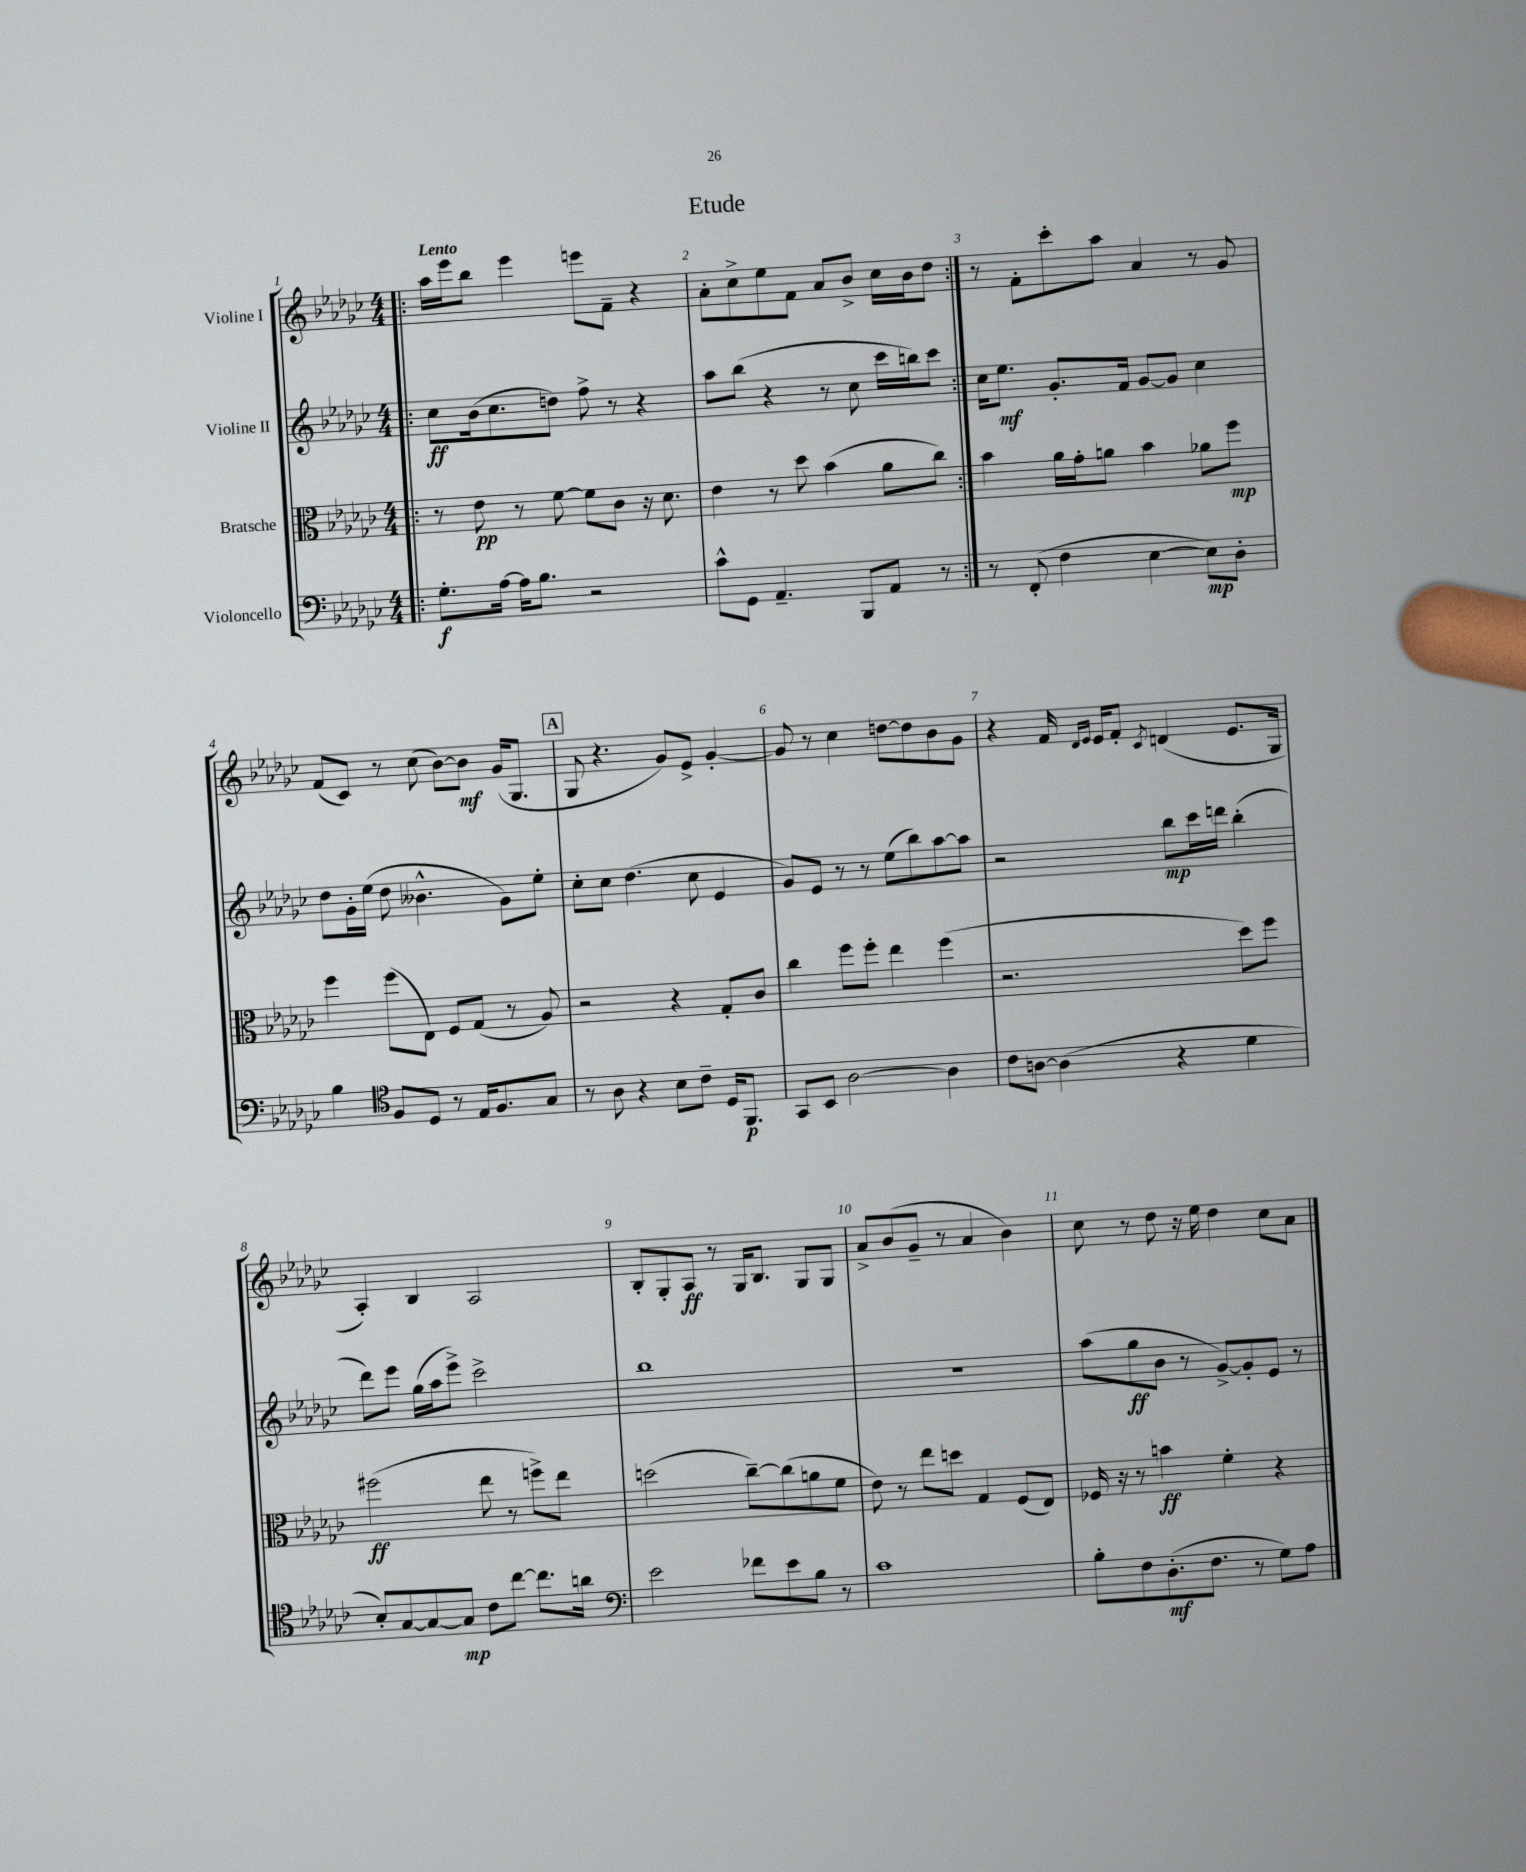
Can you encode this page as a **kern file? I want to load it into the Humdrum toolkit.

**kern	**dynam	**kern	**dynam	**kern	**dynam	**kern	**dynam
*part4	*part4	*part3	*part3	*part2	*part2	*part1	*part1
*staff4	*staff4	*staff3	*staff3	*staff2	*staff2	*staff1	*staff1
*I"Violoncello	*	*I"Bratsche	*	*I"Violine II	*	*I"Violine I	*
*clefF4	*	*clefC3	*	*clefG2	*	*clefG2	*
*k[b-e-a-d-g-c-]	*	*k[b-e-a-d-g-c-]	*	*k[b-e-a-d-g-c-]	*	*k[b-e-a-d-g-c-]	*
*M4/4	*	*M4/4	*	*M4/4	*	*M4/4	*
=1!|:	=1!|:	=1!|:	=1!|:	=1!|:	=1!|:	=1!|:	=1!|:
!	!	!	!	!	!	!LO:TX:a:B:t=Lento	!
8.G-'\L	f	8r	.	8cc-\L	ff	16aa-\LL	.
.	.	.	.	.	.	16eee-\J	.
.	.	8e-\	pp	(16b-\k	.	8bb-\J	.
[16A-\Jk	.	.	.	8.cc-\	.	.	.
16A-\KL]	.	8r	.	.	.	4eee-\	.
8.B-\J	.	.	.	.	.	.	.
.	.	[8f\	.	8ddn\J)	.	.	.
2r	.	8f\L]	.	8ff^\	.	8eeen\L	.
.	.	8c-\J	.	8r	.	8f~\J	.
.	.	16r	.	4r	.	4r	.
.	.	8.d-\	.	.	.	.	.
=2	=2	=2	=2	=2	=2	=2	=2
8c-^^\L	.	4e-\	.	8aa-\L	.	8a-'\L	.
8GG-\J	.	.	.	(8bb-\J	.	8cc-^\	.
4.AA-~/	.	8r	.	4r	.	8ee-\	.
.	.	8dd-\	.	.	.	8f\J	.
.	.	(4b-\	.	8r	.	8a-/L	.
8BBB-/L	.	.	.	8cc-\	.	8b-^/J	.
8AA-/J	.	8a-\L	.	16ccc-\LL	.	16cc-\LL	.
.	.	.	.	16bbn\J)	.	16b-\J	.
8r	.	8cc-\J)	.	8ccc-\J	.	8dd-\J	.
=3:|!	=3:|!	=3:|!	=3:|!	=3:|!	=3:|!	=3:|!	=3:|!
8r	.	4b-\	.	16cc-\KL	.	8r	.
.	.	.	.	8.ee-\J	mf	.	.
(8FF'/	.	.	.	.	.	8f'\L	.
4F\	.	16a-\LL	.	8.g-'/L	.	8ccc-'\	.
.	.	16g-'\J	.	.	.	.	.
.	.	8an\J	.	.	.	8aa-\J	.
.	.	.	.	16f/Jk	.	.	.
[4E-\	.	4b-\	.	[8g-/L	.	4a-/	.
.	.	.	.	8g-/J]	.	.	.
8E-\L])	mp	8a-X\L	.	4cc-\	.	8r	.
8D-'\J	.	8ff\J	mp	.	.	8g-/	.
!!LO:LB:g=z
=4	=4	=4	=4	=4	=4	=4	=4
4B-\	.	4ff\	.	8dd-\L	.	(8f/L	.
.	.	.	.	16g-'\L	.	8c-/J)	.
.	.	.	.	(16ee-\JJ	.	.	.
*clefC4	*	*	*	*	*	*	*
8F/L	.	(8ff\L	.	8dd-\	.	8r	.
8D-/J	.	8E-\J)	.	4.b--X^^\	.	(8cc-\	.
8r	.	8F/L	.	.	.	[8b-\L)	.
16E-/KL	.	(8G-/J	.	.	.	8b-\J]	mf
8.F/	.	.	.	.	.	.	.
.	.	8r	.	8g-\L)	.	(16g-/KL	.
.	.	.	.	.	.	8.G-/J	.
8G-/J	.	8A-/)	.	8ee-'\J	.	.	.
!!LO:REH:place=s1:t=A
=5	=5	=5	=5	=5	=5	=5	=5
8r	.	2r	.	8cc-'\L	.	8G-/	.
8A-\	.	.	.	8cc-\J	.	4.r	.
4r	.	.	.	(4.dd-\	.	.	.
8B-\L	.	4r	.	.	.	8g-/L)	.
8c-~\J	.	.	.	8cc-\	.	8e-^/J	.
16D-/KL	.	8G-'/L	.	4e-/	.	[4g-'/	.
8.FF/J	p	.	.	.	.	.	.
.	.	8c-/J	.	.	.	.	.
=6	=6	=6	=6	=6	=6	=6	=6
8GG-/L	.	4cc-\	.	8g-/L)	.	8g-/]	.
8BB-/J	.	.	.	8e-/J	.	8r	.
[2A-\	.	8ff\L	.	8r	.	4cc-\	.
.	.	8ff'\J	.	8r	.	.	.
.	.	4ee-\	.	(8ee-\L	.	[8ddn\L	.
.	.	.	.	8bb-\)	.	8dd\]	.
4A-\]	.	(4ff\	.	[8aa-\	.	8b-\	.
.	.	.	.	8aa-\J]	.	8g-\J	.
=7	=7	=7	=7	=7	=7	=7	=7
8c-\L	.	2.r	.	2r	.	4r	.
[8An\J	.	.	.	.	.	.	.
(4A\]	.	.	.	.	.	16f/	.
.	.	.	.	.	.	16qqd-/LL	.
.	.	.	.	.	.	16qqe-/JJ	.
.	.	.	.	.	.	16e-/KL	.
.	.	.	.	.	.	8f'/J	.
.	.	.	.	.	.	8qc-/	.
4r	.	.	.	8bb-\L	mp	(4dn/	.
.	.	.	.	16ccc-\L	.	.	.
.	.	.	.	16dddn\JJ	.	.	.
4d-\	.	8dd-\L)	.	(4bb-'\	.	8.e-/L	.
.	.	8ff\J	.	.	.	.	.
.	.	.	.	.	.	16G-/Jk	.
!!LO:LB:g=z
=8	=8	=8	=8	=8	=8	=8	=8
8B-'/L)	.	(2ff#X\	ff	8ddd-\L)	.	4A-'/)	.
[8G-/	.	.	.	8eee-\J	.	.	.
8G-/_	.	.	.	(16gg-\LL	.	4B-/	.
.	.	.	.	16aa-\J	.	.	.
8G-/J]	mp	.	.	8eee-^\J)	.	.	.
8c-\L	.	8ee-\	.	2ccc-^\	.	2A-/	.
[8cc-\J	.	8r	.	.	.	.	.
8.cc-\L]	.	8ffn^\L)	.	.	.	.	.
.	.	8ee-\J	.	.	.	.	.
16an\Jk	.	.	.	.	.	.	.
=9	=9	=9	=9	=9	=9	=9	=9
*clefF4	*	*	*	*	*	*	*
2e-\	.	(2ddn\	.	1bb-	.	8B-'/L	.
.	.	.	.	.	.	8G-'/	.
.	.	.	.	.	.	8A-/J	ff
.	.	.	.	.	.	8r	.
8f-X\L	.	[8cc-~\L)	.	.	.	16G-/KL	.
.	.	.	.	.	.	8.B-/J	.
8e-\	.	(8cc-\]	.	.	.	.	.
8B-\J	.	8an\	.	.	.	8G-/L	.
8r	.	8f\J	.	.	.	8G-/J	.
=10	=10	=10	=10	=10	=10	=10	=10
1c-	.	8e-\)	.	1r	.	8a-^/L	.
.	.	8r	.	.	.	(8b-/	.
.	.	8ee-\L	.	.	.	8g-~/J	.
.	.	8ddn\J	.	.	.	8r	.
.	.	4G-/	.	.	.	4a-/	.
.	.	(8F/L	.	.	.	4b-\)	.
.	.	8E-/J)	.	.	.	.	.
=11	=11	=11	=11	=11	=11	=11	=11
8B-'\L	.	16F-X/	.	(8aa-\L	.	8cc-\	.
.	.	16r	.	.	.	.	.
8F\	.	8r	.	8gg-\	ff	8r	.
(8.D-'\	mf	4bn\	ff	8b-\J	.	8dd-\	.
.	.	.	.	8r	.	16r	.
8.F\J	.	.	.	.	.	16ee-\	.
.	.	4f'\	.	[8g-^/L)	.	4dd-\	.
8r	.	.	.	8g-'/]	.	.	.
8G-\L)	.	4r	.	8e-/J	.	8cc-\L	.
8A-\J	.	.	.	8r	.	8a-\J	.
==	==	==	==	==	==	==	==
*-	*-	*-	*-	*-	*-	*-	*-
